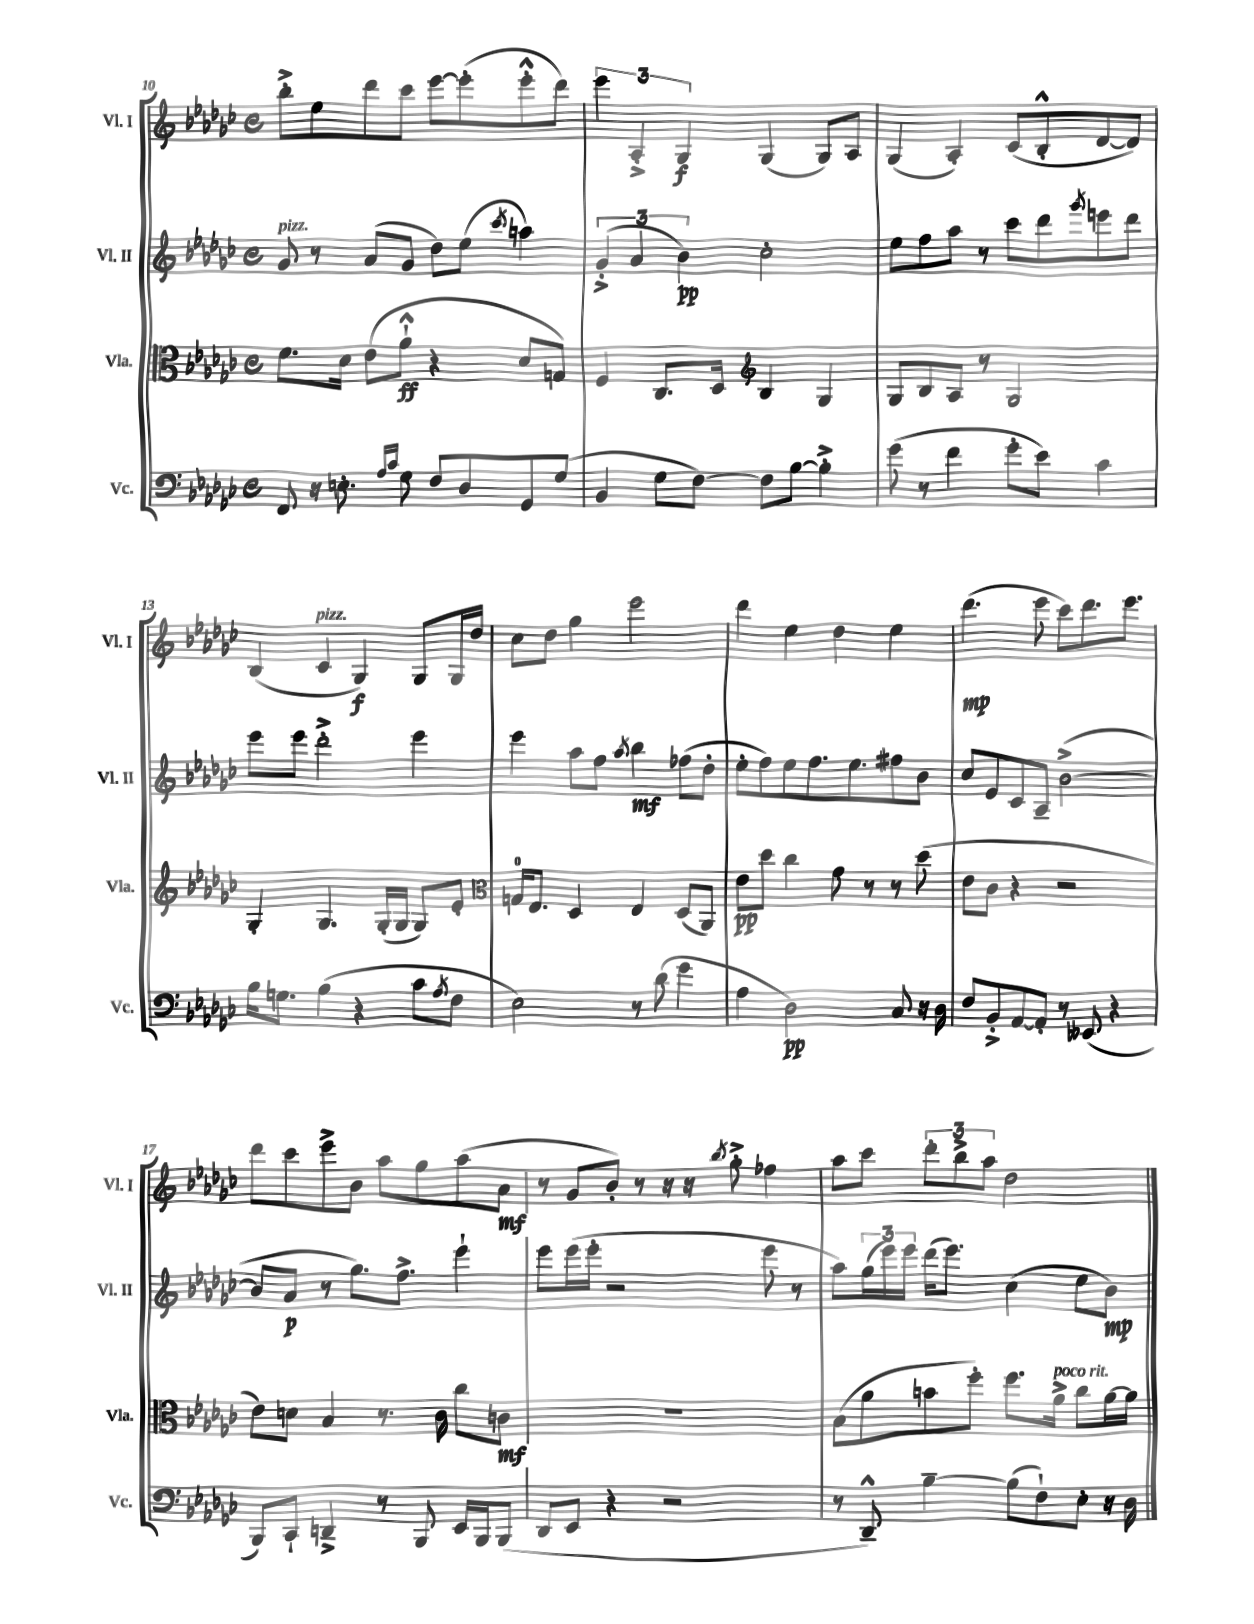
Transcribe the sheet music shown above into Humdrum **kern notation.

**kern	**dynam	**kern	**dynam	**kern	**dynam	**kern	**dynam
*part4	*part4	*part3	*part3	*part2	*part2	*part1	*part1
*staff4	*staff4	*staff3	*staff3	*staff2	*staff2	*staff1	*staff1
*I"Vc.	*	*I"Vla.	*	*I"Vl. II	*	*I"Vl. I	*
*I'Vc.	*	*I'Vla.	*	*I'Vl. II	*	*I'Vl. I	*
*clefF4	*	*clefC3	*	*clefG2	*	*clefG2	*
*k[b-e-a-d-g-c-]	*	*k[b-e-a-d-g-c-]	*	*k[b-e-a-d-g-c-]	*	*k[b-e-a-d-g-c-]	*
*M4/4	*	*M4/4	*	*M4/4	*	*M4/4	*
*met(c)	*	*met(c)	*	*met(c)	*	*met(c)	*
=10	=10	=10	=10	=10	=10	=10	=10
!	!	!	!	!LO:TX:a:i:t=pizz.	!	!	!
8FF/	.	8.f\L	.	8g-/	.	8bb-'^\L	.
16r	.	.	.	8r	.	8ee-\	.
8.En'\	.	16d-\Jk	.	.	.	.	.
.	.	(8e-\L	.	(8a-/L	.	8ddd-\	.
16qqA-/LL	.	.	.	.	.	.	.
16qqc-/JJ	.	.	.	.	.	.	.
8G-\	.	8a-`^^\J	ff	8g-/J	.	8ccc-\J	.
8F/L	.	4r	.	8dd-\L)	.	[8eee-\L	.
8D-/	.	.	.	(8ee-\J	.	(8eee-'\]	.
.	.	.	.	8qccc-/	.	.	.
8GG-/	.	8d-/L	.	4aan\)	.	8eee-'^^\	.
(8G-/J	.	8Gn/J)	.	.	.	8ddd-\J)	.
=11	=11	=11	=11	=11	=11	=11	=11
4BB-/	.	4F/	.	(6g-'^/	.	6eee-\	.
.	.	.	.	6a-/	.	6A-'^/	.
8G-\L	.	8.C-/L	.	.	.	.	.
.	.	.	.	6b-\)	pp	6G-/	f
[8F\J)	.	.	.	.	.	.	.
.	.	16D-/Jk	.	.	.	.	.
*	*	*clefG2	*	*	*	*	*
8F\L]	.	4B-/	.	2cc-'\	.	(4G-/	.
[8B-\J	.	.	.	.	.	.	.
4B-'^\]	.	4G-/	.	.	.	8G-/L)	.
.	.	.	.	.	.	8A-/J	.
=12	=12	=12	=12	=12	=12	=12	=12
(8g-\	.	8G-/L	.	8ee-\L	.	(4G-/	.
8r	.	8B-/	.	8ff\	.	.	.
4f\	.	8A-/J	.	8aa-\J	.	4A-'/)	.
.	.	8r	.	8r	.	.	.
8g-'\L	.	2G-/	.	8ccc-\L	.	(8c-/L	.
8e-\J)	.	.	.	8ddd-\	.	8B-'^^/	.
.	.	.	.	8qggg-/	.	.	.
4c-\	.	.	.	8eeen\	.	[8d-/	.
.	.	.	.	8ddd-\J	.	8d-/J])	.
!!LO:LB:g=z
=13	=13	=13	=13	=13	=13	=13	=13
16B-\KL	.	4G-'/	.	8eee-\L	.	(4B-/	.
8.Gn\J	.	.	.	.	.	.	.
.	.	.	.	8eee-\J	.	.	.
!	!	!	!	!	!	!LO:TX:a:i:t=pizz.	!
(4B-\	.	4.G-/	.	2ddd-'^\	.	4c-/	.
4r	.	.	.	.	.	4G-/)	f
.	.	(16G-'/LL	.	.	.	.	.
.	.	16G-/JJ	.	.	.	.	.
8c-\L	.	8G-/L)	.	4eee-\	.	8G-/L	.
8qA-/	.	.	.	.	.	.	.
8F\J	.	8e-'/J	.	.	.	16G-/L	.
.	.	.	.	.	.	16dd-/JJ	.
=14	=14	=14	=14	=14	=14	=14	=14
*	*	*clefC3	*	*	*	*	*
2E-\)	.	16Gn/KL	.	4eee-\	.	8cc-\L	.
.	.	8.E-/J	.	.	.	.	.
.	.	.	.	.	.	8dd-\J	.
.	.	4D-/	.	8aa-\L	.	4gg-\	.
.	.	.	.	8ff\J	.	.	.
.	.	.	.	8qaa-/	.	.	.
8r	.	4E-/	.	4bb-\	mf	2eee-\	.
(8d-\	.	.	.	.	.	.	.
4g-\	.	(8D-/L	.	(8ff-X\L	.	.	.
.	.	8AA-/J)	.	8dd-'\J	.	.	.
=15	=15	=15	=15	=15	=15	=15	=15
4A-\	.	8e-\L	pp	8ee-'\L	.	4ddd-\	.
.	.	8dd-\J	.	8ff\)	.	.	.
2D-\)	pp	4cc-\	.	8ee-\	.	4ee-\	.
.	.	.	.	8.ff\	.	.	.
.	.	8g-\	.	.	.	4dd-\	.
.	.	.	.	8.ee-\	.	.	.
.	.	8r	.	.	.	.	.
8C-/	.	8r	.	8ff#X\	.	4ee-\	.
16r	.	(8dd-\	.	8b-\J	.	.	.
16D-\	.	.	.	.	.	.	.
=16	=16	=16	=16	=16	=16	=16	=16
8F/L	.	8e-\L	.	8cc-/L	.	(4.ddd-\	mp
8BB-'^/	.	8c-\J	.	8e-/	.	.	.
[8AA-/	.	4r	.	8c-/	.	.	.
8AA-'/J]	.	.	.	8A-~/J	.	8eee-\	.
8r	.	2r	.	([2b-^\	.	8ccc-\L)	.
(8EE--X/	.	.	.	.	.	8.ddd-\	.
4r	.	.	.	.	.	.	.
.	.	.	.	.	.	8.eee-\J	.
!!LO:LB:g=z
=17	=17	=17	=17	=17	=17	=17	=17
8BBB-/L)	.	8e-\L)	.	8b-/L]	.	8ddd-\L	.
8CC-`/J	.	8dn\J	.	8a-/J	p	8ccc-\	.
4DDn~^/	.	4B-/	.	8r	.	8eee-^\	.
.	.	.	.	8.gg-\L)	.	8b-\J	.
8r	.	8.r	.	.	.	8aa-\L	.
.	.	.	.	8.ff^\J	.	.	.
8BBB-/	.	.	.	.	.	8gg-\	.
.	.	16c-\	.	.	.	.	.
16EE-/LL	.	8cc-\L	.	4eee-`\	.	(8aa-\	.
16BBB-/J	.	.	.	.	.	.	.
(8BBB-/J	.	8cn\J	mf	.	.	8a-\J	mf
=18	=18	=18	=18	=18	=18	=18	=18
8DD-/L	.	1r	.	8eee-\L	.	8r	.
8EE-/J	.	.	.	(16eee-\L	.	8g-/L	.
.	.	.	.	16eee-'\JJ	.	.	.
4r	.	.	.	2r	.	8b-'/J)	.
.	.	.	.	.	.	8r	.
2r	.	.	.	.	.	16r	.
.	.	.	.	.	.	16r	.
.	.	.	.	.	.	8qbb-/	.
.	.	.	.	.	.	8gg-'^\	.
.	.	.	.	8eee-\	.	4ff-X\	.
.	.	.	.	8r	.	.	.
=19	=19	=19	=19	=19	=19	=19	=19
8r	.	(8B-\L	.	8aa-\L)	.	8aa-\L	.
8DD-~^^/)	.	8a-\	.	(24gg-\L	.	8ccc-\J	.
.	.	.	.	24eee-\)	.	.	.
.	.	.	.	24eee-\JJ	.	.	.
[4B-~\	.	8bn\	.	(16ddd-\KL	.	12ddd-'\L	.
.	.	.	.	8.eee-\J)	.	.	.
.	.	.	.	.	.	12bb-^\	.
.	.	8ff'\J)	.	.	.	.	.
.	.	.	.	.	.	12aa-\J	.
(8B-\L]	.	8.ff\L	.	(4cc-\	.	2dd-\	.
8F`\)	.	.	.	.	.	.	.
!	!	!LO:TX:a:i:t=poco rit.	!	!	!	!	!
.	.	16a-^\Jk	.	.	.	.	.
8E-'\J	.	8cc-\L	.	8ee-\L	.	.	.
16r	.	[16a-\L	.	8b-\J)	mp	.	.
16D-\	.	16a-\JJ]	.	.	.	.	.
==	==	==	==	==	==	==	==
*-	*-	*-	*-	*-	*-	*-	*-
